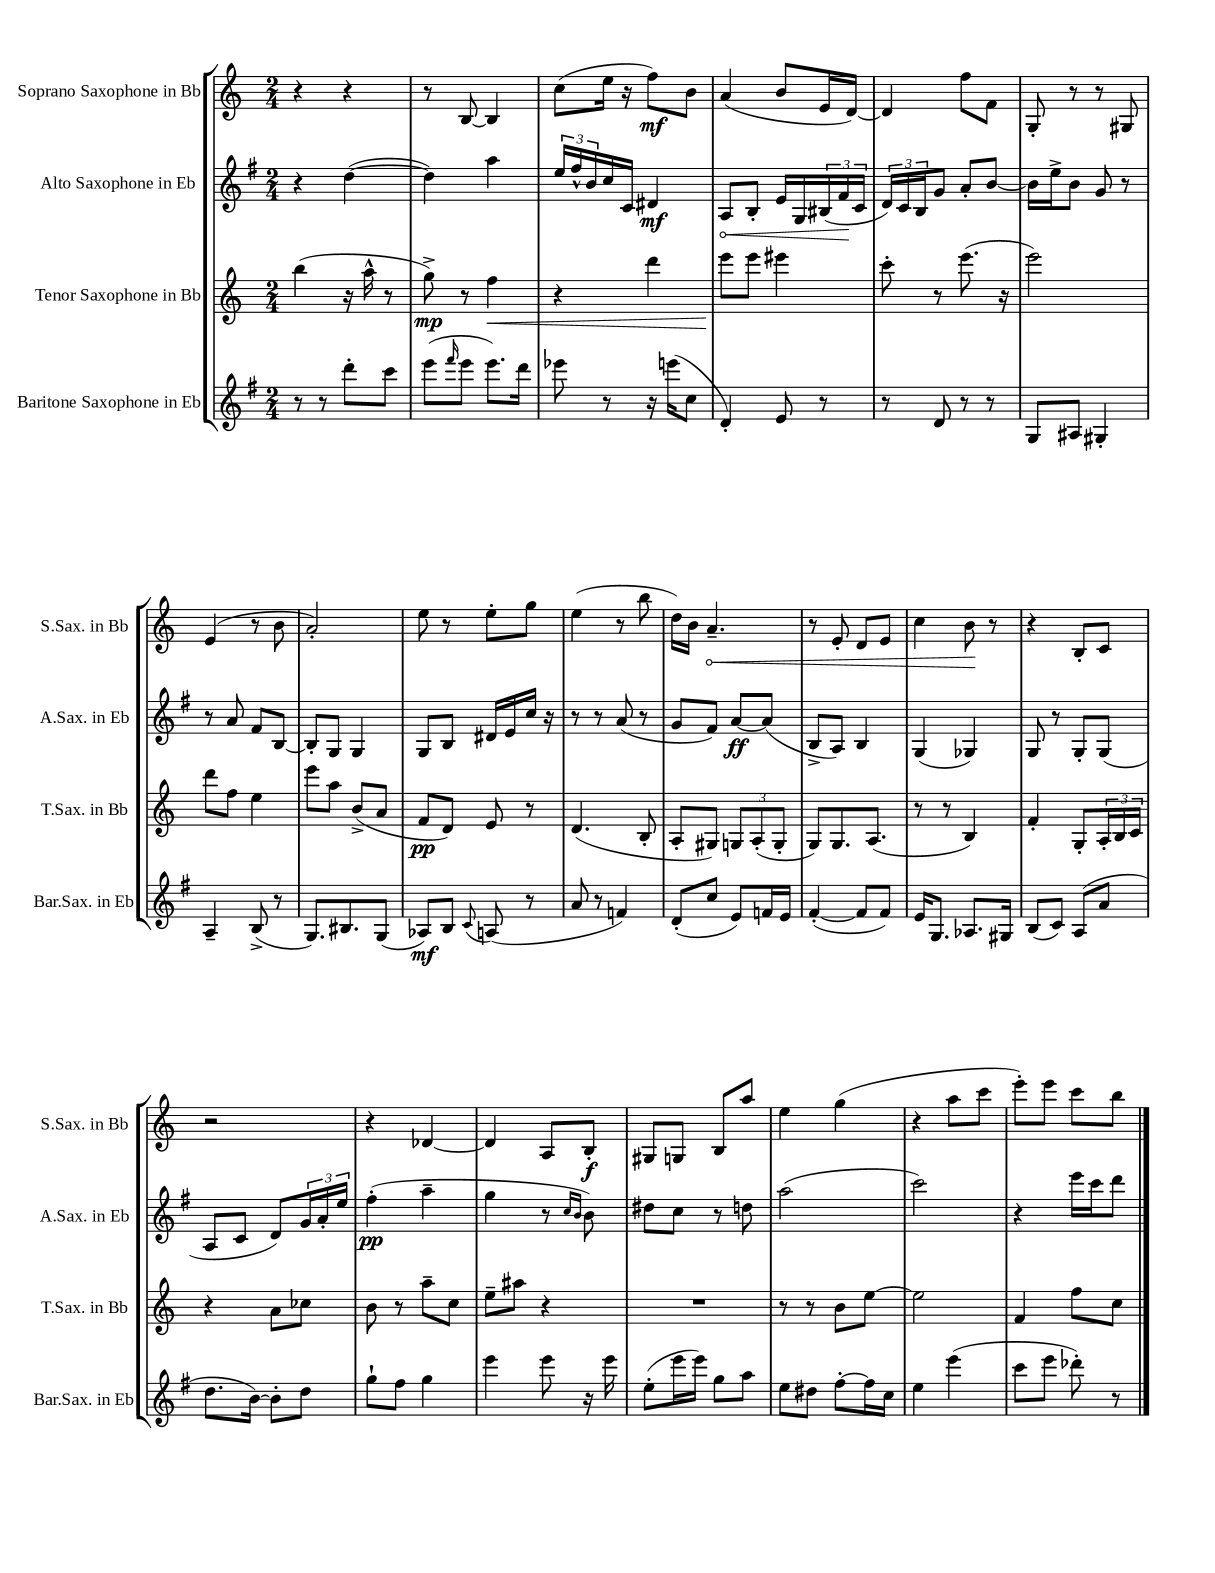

**kern	**dynam	**kern	**dynam	**kern	**dynam	**kern	**dynam
*part4	*part4	*part3	*part3	*part2	*part2	*part1	*part1
*staff4	*staff4	*staff3	*staff3	*staff2	*staff2	*staff1	*staff1
*I"Baritone Saxophone in Eb	*	*I"Tenor Saxophone in Bb	*	*I"Alto Saxophone in Eb	*	*I"Soprano Saxophone in Bb	*
*I'Bar.Sax. in Eb	*	*I'T.Sax. in Bb	*	*I'A.Sax. in Eb	*	*I'S.Sax. in Bb	*
*clefG2	*	*clefG2	*	*clefG2	*	*clefG2	*
*k[f#]	*	*k[]	*	*k[f#]	*	*k[]	*
*M2/4	*	*M2/4	*	*M2/4	*	*M2/4	*
=22	=22	=22	=22	=22	=22	=22	=22
8r	.	(4bb\	.	4r	.	4r	.
8r	.	.	.	.	.	.	.
8ddd'\L	.	16r	.	([4dd\	.	4r	.
.	.	16aa^^\	.	.	.	.	.
8ccc\J	.	8r	.	.	.	.	.
=23	=23	=23	=23	=23	=23	=23	=23
(8eee\L	.	8gg^\)	mp	4dd\])	.	8r	.
16qqfff#/	.	.	.	.	.	.	.
8eee\J	.	8r	.	.	.	[8B/	.
!	!	!	!LO:HP:b	!	!	!	!
8.eee\L)	.	4ff\	<	4aa\	.	4B/]	.
16ddd\Jk	.	.	.	.	.	.	.
=24	=24	=24	=24	=24	=24	=24	=24
8eee-X\	.	4r	.	24ee/LL	.	(8cc\L	.
.	.	.	.	24ff#^^/	.	.	.
.	.	.	.	24b/	.	.	.
8r	.	.	.	16cc/	.	16ee\Jk	.
.	.	.	.	16c/JJ	.	16r	.
16r	.	4ddd\	.	4d#X/	mf	8ff\L)	mf
(16eeen\KL	.	.	.	.	.	.	.
8cc\J	.	.	.	.	.	8b\J	.
=25	=25	=25	=25	=25	=25	=25	=25
!	!	!	!	!	!LO:HP:b	!	!
4d'/)	.	8eee\L	.	8A/L	<	(4a/	.
.	.	8eee\J	[	8B'/J	.	.	.
8e/	.	4eee#X\	.	16e/LL	.	8b/L	.
.	.	.	.	16G/	.	.	.
8r	.	.	.	(24B#X/	.	16e/L	.
.	.	.	.	24f#/	.	.	.
.	.	.	.	.	.	[16d/JJ)	.
.	.	.	.	24c/JJ	[	.	.
=26	=26	=26	=26	=26	=26	=26	=26
8r	.	8ccc'\	.	24d/LL)	.	4d/]	.
.	.	.	.	24c/	.	.	.
.	.	.	.	24B/J	.	.	.
8d/	.	8r	.	8g/J	.	.	.
8r	.	(8.eee\	.	8a'/L	.	8ff\L	.
8r	.	.	.	[8b/J	.	8f\J	.
.	.	16r	.	.	.	.	.
=27	=27	=27	=27	=27	=27	=27	=27
8G/L	.	2eee\)	.	16b\LL]	.	8G'/	.
.	.	.	.	16ee^\J	.	.	.
8A#X/J	.	.	.	8b\J	.	8r	.
4G#X'/	.	.	.	8g/	.	8r	.
.	.	.	.	8r	.	8G#X/	.
!!LO:LB:g=z
=28	=28	=28	=28	=28	=28	=28	=28
4A~/	.	8ddd\L	.	8r	.	(4e/	.
.	.	8ff\J	.	8a/	.	.	.
(8B^/	.	4ee\	.	8f#/L	.	8r	.
8r	.	.	.	[8B/J	.	8b\	.
=29	=29	=29	=29	=29	=29	=29	=29
8.G/L)	.	8eee\L	.	8B'/L]	.	2a'/)	.
.	.	8aa\J	.	8G/J	.	.	.
8.B#X/	.	.	.	.	.	.	.
.	.	(8b^/L	.	4G/	.	.	.
(8G/J	.	8a/J	.	.	.	.	.
=30	=30	=30	=30	=30	=30	=30	=30
8A-X/L)	mf	8f/L	pp	8G/L	.	8ee\	.
8B/J	.	8d/J)	.	8B/J	.	8r	.
8qqc/	.	.	.	.	.	.	.
(8An/	.	8e/	.	16d#X/LL	.	8ee'\L	.
.	.	.	.	16e/	.	.	.
8r	.	8r	.	16cc/JJ	.	8gg\J	.
.	.	.	.	16r	.	.	.
=31	=31	=31	=31	=31	=31	=31	=31
8a/	.	(4.d/	.	8r	.	(4ee\	.
8r	.	.	.	8r	.	.	.
4fn/)	.	.	.	(8a/	.	8r	.
.	.	8B'/	.	8r	.	8bb\	.
=32	=32	=32	=32	=32	=32	=32	=32
(8d'/L	.	8A'/L	.	8g/L	.	16dd\LL)	.
.	.	.	.	.	.	16b\JJ	.
!	!	!	!	!	!	!	!LO:HP:b
8cc/J	.	8G#X/J)	.	8f#/J)	.	4.a~/	<
8e/L)	.	12Gn/L	.	[8a/L	ff	.	.
.	.	(12A'/	.	.	.	.	.
16fn/L	.	.	.	(8a/J]	.	.	.
.	.	12G'/J	.	.	.	.	.
16e/JJ	.	.	.	.	.	.	.
=33	=33	=33	=33	=33	=33	=33	=33
([4f#'/	.	8G/L)	.	8B^/L	.	8r	.
.	.	8.G/	.	8A/J)	.	8e'/	.
8f#/L]	.	.	.	4B/	.	8d/L	.
.	.	(8.A/J	.	.	.	.	.
8f#/J)	.	.	.	.	.	8e/J	.
=34	=34	=34	=34	=34	=34	=34	=34
16e/KL	.	8r	.	(4G/	.	4cc\	.
8.G/J	.	.	.	.	.	.	.
.	.	8r	.	.	.	.	.
8.A-X/L	.	4B/)	.	4G-X/)	.	8b\	.
.	.	.	.	.	.	8r	[
16G#X/Jk	.	.	.	.	.	.	.
=35	=35	=35	=35	=35	=35	=35	=35
(8B/L	.	4f'/	.	8G/	.	4r	.
8c/J)	.	.	.	8r	.	.	.
(8A/L	.	8G'/L	.	8G'/L	.	8B'/L	.
8a/J	.	24A'/L	.	(8G/J	.	8c/J	.
.	.	24B/	.	.	.	.	.
.	.	24c/JJ	.	.	.	.	.
!!LO:LB:g=z
=36	=36	=36	=36	=36	=36	=36	=36
8.dd\L	.	4r	.	8A/L	.	2r	.
.	.	.	.	8c/J	.	.	.
[16b\Jk)	.	.	.	.	.	.	.
8b'\L]	.	8a\L	.	8d/L)	.	.	.
8dd\J	.	8cc-X\J	.	24g/L	.	.	.
.	.	.	.	24a'/	.	.	.
.	.	.	.	24ee/JJ	.	.	.
=37	=37	=37	=37	=37	=37	=37	=37
8gg`\L	.	8b\	.	(4ff#'\	pp	4r	.
8ff#\J	.	8r	.	.	.	.	.
4gg\	.	8aa~\L	.	4aa~\	.	[4d-X/	.
.	.	8cc\J	.	.	.	.	.
=38	=38	=38	=38	=38	=38	=38	=38
4eee\	.	8ee~\L	.	4gg\	.	4d-/]	.
.	.	8aa#X\J	.	.	.	.	.
8eee\	.	4r	.	8r	.	8A/L	.
.	.	.	.	16qqcc/LL	.	.	.
.	.	.	.	16qqb/JJ	.	.	.
16r	.	.	.	8b\)	.	8B'/J	f
16eee\	.	.	.	.	.	.	.
=39	=39	=39	=39	=39	=39	=39	=39
(8ee'\L	.	2r	.	8dd#X\L	.	8G#X/L	.
16eee\L	.	.	.	8cc\J	.	8Gn/J	.
16eee\JJ)	.	.	.	.	.	.	.
8gg\L	.	.	.	8r	.	8B/L	.
8aa\J	.	.	.	8ddn\	.	8aa/J	.
=40	=40	=40	=40	=40	=40	=40	=40
8ee\L	.	8r	.	(2aa\	.	4ee\	.
8dd#X\J	.	8r	.	.	.	.	.
[8ff#'\L	.	8b\L	.	.	.	(4gg\	.
16ff#\L]	.	[8ee\J	.	.	.	.	.
16cc\JJ	.	.	.	.	.	.	.
=41	=41	=41	=41	=41	=41	=41	=41
4ee\	.	2ee\]	.	2ccc\)	.	4r	.
(4eee\	.	.	.	.	.	8aa\L	.
.	.	.	.	.	.	8ccc\J	.
=42	=42	=42	=42	=42	=42	=42	=42
8ccc\L	.	4f/	.	4r	.	8eee'\L)	.
8eee\J	.	.	.	.	.	8eee\J	.
8ddd-X'\)	.	8ff\L	.	16eee\LL	.	8ccc\L	.
.	.	.	.	16ccc\J	.	.	.
8r	.	8cc\J	.	8ddd\J	.	8bb\J	.
==	==	==	==	==	==	==	==
*-	*-	*-	*-	*-	*-	*-	*-
